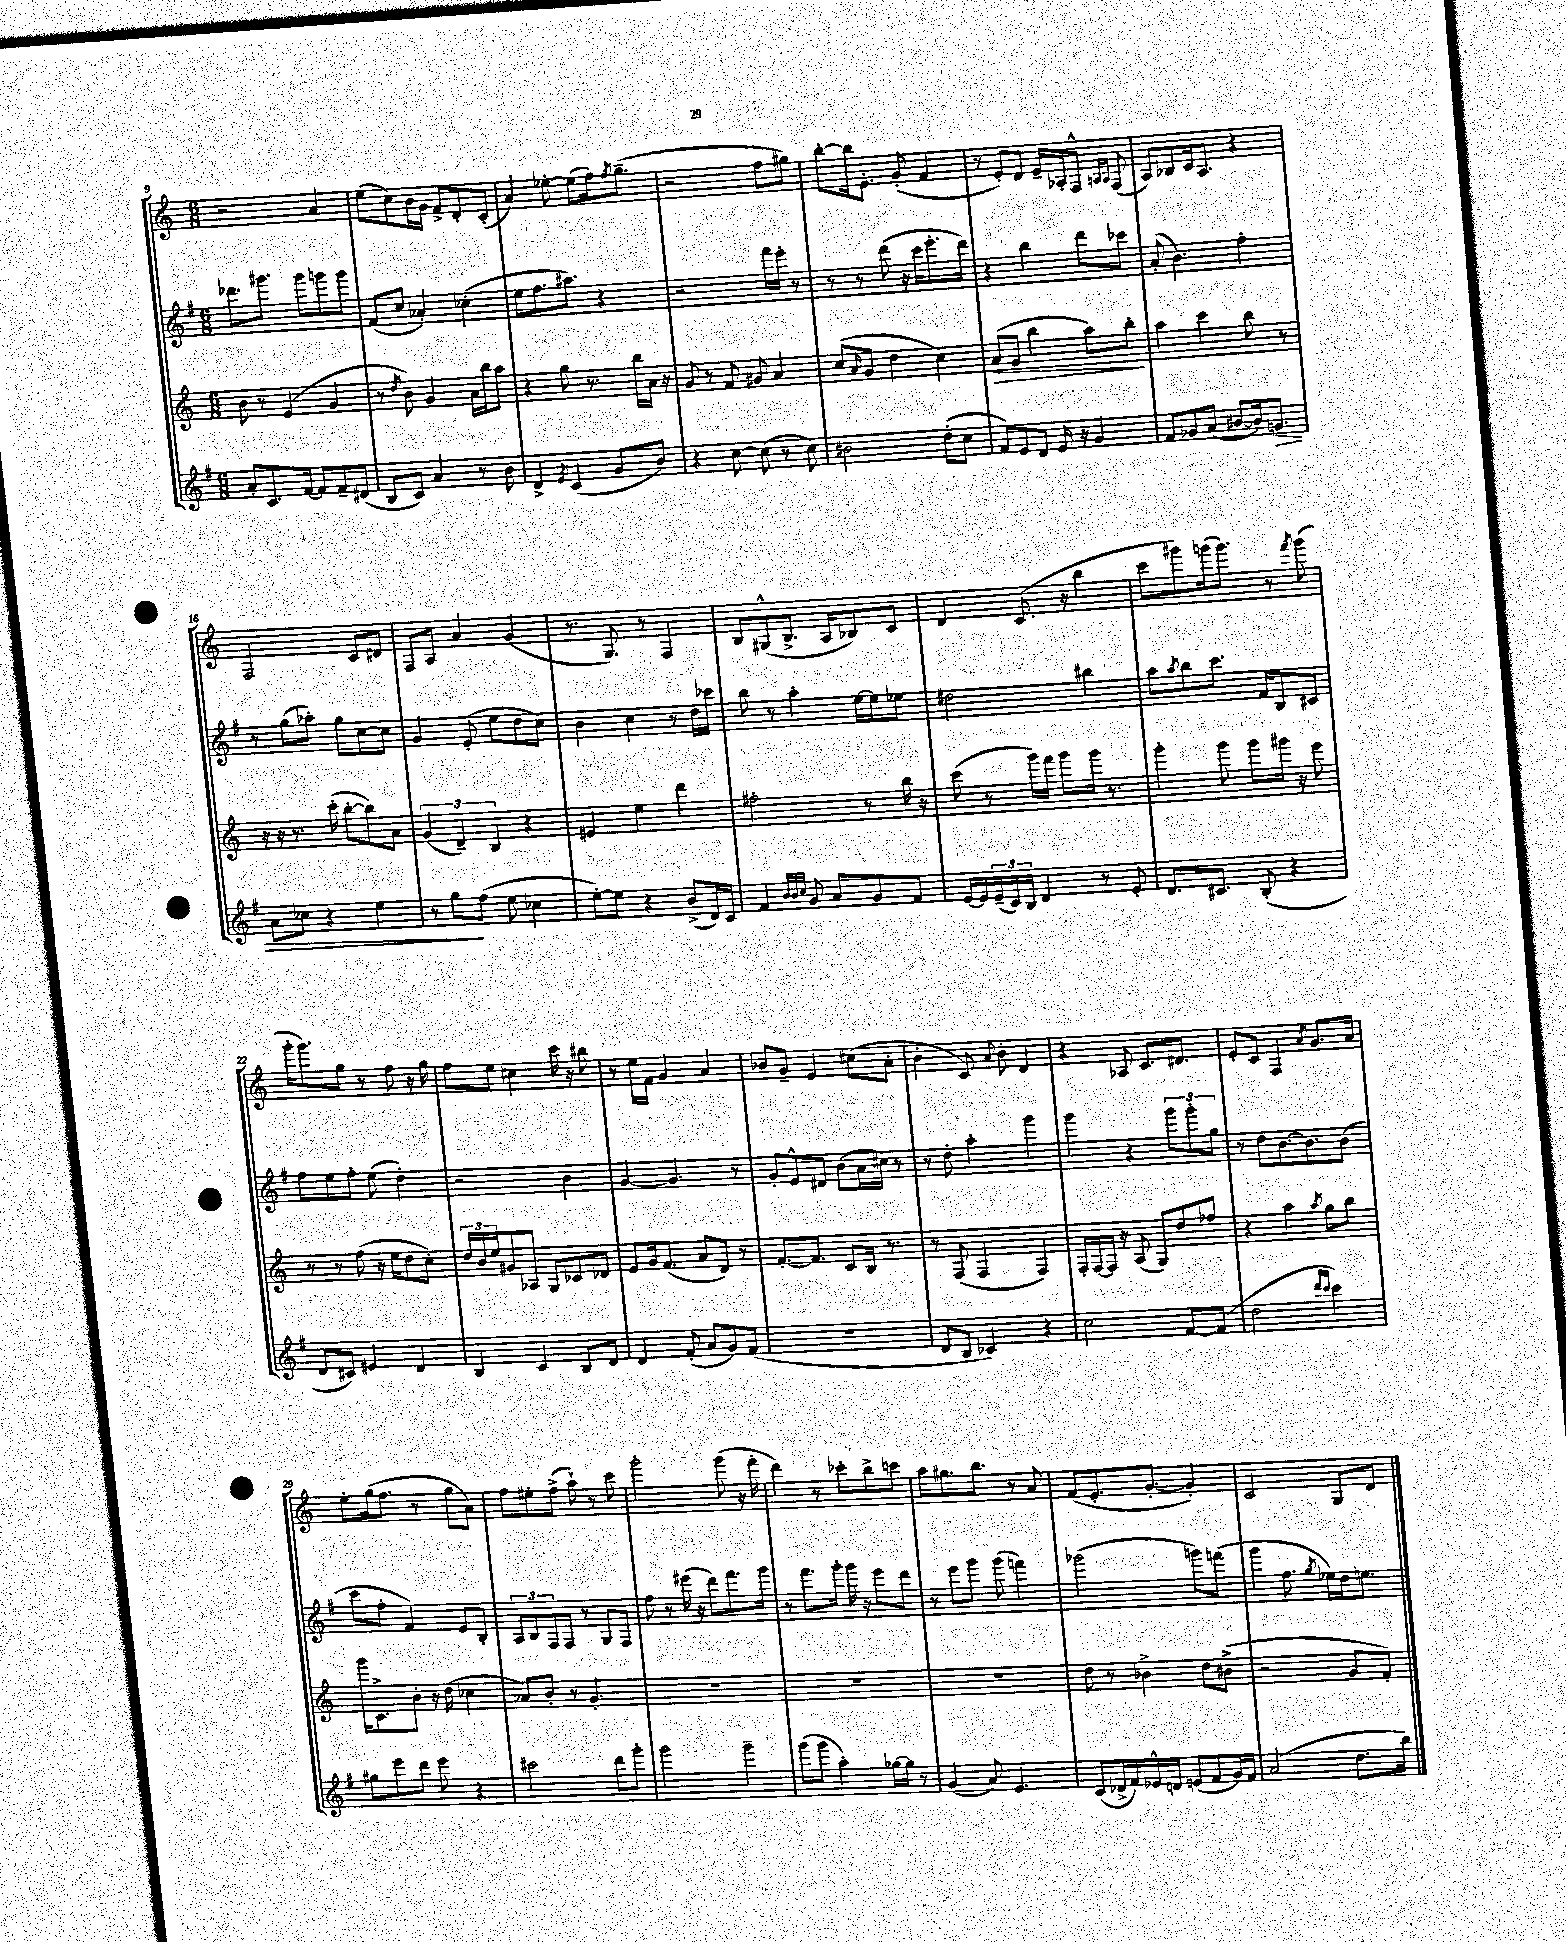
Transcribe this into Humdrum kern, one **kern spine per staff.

**kern	**kern	**kern	**kern
*staff4	*staff3	*staff2	*staff1
*clefG2	*clefG2	*clefG2	*clefG2
*k[f#]	*k[]	*k[f#]	*k[]
*M6/8	*M6/8	*M6/8	*M6/8
8a'/L	8b\	8.ddd-\L	2r
8.c/	8r	.	.
.	.	8.ggg#\J	.
.	(4e/	.	.
[16f#/Jk	.	.	.
8f#/]L	.	8ggg#\L	.
8f#~/	4g/	8ggg\	4a/
(8d#/J	.	8ggg\J	.
=	=	=	=
8B/L	8r	(8f#/L	(8ee\L
.	8qdd/	.	.
8c/J)	8b\)	8cc/J	8cc\)
4a/	4g/	4a-'/)	16b\L
.	.	.	16g\JJ
.	.	.	8f^/L
8r	16a\LL	(4cc-'\	8d'/
.	16bb\J	.	.
8b\	8aa\J	.	(8c'/J
=	=	=	=
4d^/	4r	8ee\L	4a/)
.	.	8.ff#\	.
8qe/	.	.	.
(4c/	8gg\	.	[8ee-'\
.	.	8.aa#\J)	.
.	8.r	.	(8ee-\]L
8g/L	.	4r	16ff\k)
.	.	.	8qff/
.	16bb\LL	.	(8.gg~\J
8b/J)	16a\JJ	.	.
.	16r	.	.
=	=	=	=
4r	8g/	2r	2r
.	8r	.	.
[8cc\	8f/	.	.
(8cc\]	8g#/	.	.
8r	4a/	16fff#\LL	8ff\L
.	.	16eee'\JJ	.
8cc\)	.	8r	8gg#\J)
=	=	=	=
2b#\	(8cc/L	8r	[8bb'\L
.	16qqa/	.	.
.	8g/J	8r	16bb\]k
.	.	.	8.e'\J
.	4dd\	(8ddd\	.
.	.	16r	(8g'/
.	.	16ccc\LK	.
(8dd'\L	4cc\)	8.eee'\	4f/
8cc\J	.	.	.
.	.	16ddd\Jk)	.
=	=	=	=
8f#/L)	(8a/L	4r	8r
8e/	8g/J	.	8e'/L)
8d/J	4bb\	4bb\	8d/J
16e/	.	.	16e~/LL
16r	.	.	16A-'/J
4g/	8aa\L)	8ddd\L	8F^^/J
.	.	.	16qqA/LL
.	.	.	16qqA/JJ
.	8bb'\J	8ccc-\J	(8F/
=	=	=	=
8f#/L	4aa\	(8a'/	8A/L)
8g-/	.	4.b\)	8B-/
(8a/J	4ccc\	.	16c/k
.	.	.	8.A/J
[8b#/L	.	.	.
16b#/]k)	8bb\	4ff#'\	4r
8.g/J	.	.	.
.	8r	.	.
=	=	=	=
8a\L	16r	8r	2F/
.	16r	.	.
8cc-\J	8.r	(8gg\L	.
4r	.	8aa-'\J)	.
.	(16ccc'\	.	.
.	[8bb'\L	8gg\L	.
4ee\	8bb\])	[8cc\	8c/L
.	8a\J	8cc\]J	8d#/J
=	=	=	=
8r	(6g/	4g/	8F/L
8gg\L	.	.	8A/J
.	6d~/)	.	.
(8ff#\J	.	(8e'/	4a/
.	6B/	.	.
8ee\	.	8ee\L	.
4cc-\	4r	8dd\	(4g/
.	.	8cc\J)	.
=	=	=	=
[8ee'\L)	4e#/	4b\	8.r
8ee\]J	.	.	.
.	.	.	8.G/)
4r	4ee\	4cc\	.
.	.	.	8r
(8b^/L	4ddd\	8r	4F/
16d/L)	.	16dd\LL	.
16c/JJ	.	16ccc-\JJ	.
=	=	=	=
4f#/	2ff#'\	8bb\	8B/L
.	.	8r	(8G#^^/
32qqb/LLL	.	.	.
32qqb/	.	.	.
32qqcc/JJJ	.	.	.
8g/	.	4aa'\	8.B^/J
8a/L	.	.	.
.	.	.	16A/LK
8g/	8r	[16ee\LL	8B-/)
.	.	16ee\]J	.
8f#/J	16bb\	8ee-\J	8c/J
.	16r	.	.
=	=	=	=
[16e/LL	(8ccc\	2dd#\	4d/
16e/]	.	.	.
(24e~/	8r	.	.
24c/)	.	.	.
24B/JJ	.	.	.
4d/	16ggg\LL)	.	(8.c/
.	16fff\JJ	.	.
.	8ggg\L	.	.
.	.	.	16r
8r	16ggg\Jk	4bb#\	4bb\
.	8.r	.	.
8e'/	.	.	.
=	=	=	=
8.d/L	4ggg'\	8aa\L	8ccc\L
.	.	8qaa/	.
.	.	8bb\	8ggg#\)
8.c#/J	.	.	.
.	8ggg\	8.ccc\J	(16ggg\k
.	.	.	8.ggg\J)
(8B'/	8ggg\L	.	.
.	.	16f#/LK	.
4r	16ggg#\Jk	8B/	8r
.	16r	.	.
.	.	.	8qfff/
.	8eee\	8c#/J	(8ggg\
=	=	=	=
8d/L	8r	8ff#\L	16ggg'\LK
.	.	.	8.ggg\)
8c#/J)	8r	8ee\	.
4e#/	(8ff\	8ff#'\J	8gg\J
.	16r	(8ee\	8r
.	16ee\LK	.	.
4d/	8dd\	4dd'\)	8ff\
.	8cc'\J)	.	16r
.	.	.	16gg\
=	=	=	=
4B/	24dd/LL	2r	8ff\L
.	24b/	.	.
.	24ee/J	.	.
.	8g#/	.	8ee\J
4c/	8A-/J	.	4cc#\
.	8G/L	.	.
8B/L	8c-/	4b\	16ccc\
.	.	.	16r
8d/J	8d-/J	.	8bb#\
=	=	=	=
4d/	8e/L	[4g/	8r
.	16g/k	.	16ee\LL
.	(8.f/J	.	16f\JJ
(8f#'/	.	4.g/]	4g/
8a/L	8a/L	.	.
8g/)	8d/J)	.	4a/
(8f#/J	8r	8r	.
=	=	=	=
2.r	[8.f'/L	8g'/L	8b-/L
.	.	8e^^/	8g~/J
.	8.f/]J	.	.
.	.	8d#/J	4e/
.	8c/L	(8b\L	.
.	16B/Jk	16a\L	(8cc#\L
.	8.r	16cc#\JJ)	.
.	.	8r	8a'\J
=	=	=	=
8d/L	8r	8r	4b'\
8B/J	(8F/	8dd'\	.
4c-/)	4F/	4aa'\	8c/)
.	.	.	8qqa/
.	.	.	8b'\
4r	4F/)	4ggg\	4d/
=	=	=	=
2cc\	16F'/LL	4ggg\	4r
.	[16F/	.	.
.	16F/]JJ	.	.
.	16r	.	.
.	(8A/	4r	8A-/
.	8G/L)	.	8.c/L
[8f#/L	8dd/	12ggg\L	.
.	.	.	8.d#/J
.	.	12ggg'\	.
(8f#/]J	8ff-/J	.	.
.	.	12gg\J	.
=	=	=	=
2dd\	4r	8r	8e'/L
.	.	8dd\L	8c/J
.	4aa\	[8.b\	4F/
.	.	8.b\]	.
16qqddd/LL	.	.	.
16qqccc/JJ	8qaa/	.	8qa/
4ccc\)	8gg\L	.	8.g/L
.	8bb\J	(8b\J	.
.	.	.	16a/Jk
=	=	=	=
8gg#\L	16ggg\LK	8ccc\L	8ee'\L
.	8.c^\	.	.
8eee\	.	8ff#'\J	(16gg\k
.	.	.	8.ff\J
8ddd\J	8b'\J	4f#/)	.
8eee\	16r	.	8r
.	(16dd\	.	.
4r	4cc-\	8e/L	8gg\L
.	.	8B'/J	8a\J)
=	=	=	=
2ccc#\	8a-/L)	12A/L	8ff\L
.	.	12B/	.
.	8b'/J	.	8ee#'\
.	.	12F#/	.
.	8r	8F#/J	(8ff^\J
.	4.g'/	8r	8aa`\)
8ddd\L	.	8G/L	8r
8ggg'\J	.	8F#/J	8ccc\
=	=	=	=
2ggg\	2.r	8ff#\	2ggg'\
.	.	8r	.
.	.	(16eee#\	.
.	.	16r	.
.	.	8ddd\L)	.
4ggg~\	.	8.fff#\	(8ggg\
.	.	.	16r
.	.	16ggg\Jk	16fff'\
=	=	=	=
(8ggg\L	2.r	8r	4ddd\)
8ggg\J	.	8.fff#\L	.
4aa'\)	.	.	8r
.	.	16ggg'\Jk	.
.	.	16ggg\	8ccc-'\L
.	.	16r	.
[16gg-\LL	.	8eee\L	8bb^\
16gg-\]JJ	.	.	.
8r	.	8ddd\J	8ccc\J
=	=	=	=
(4g/	2.r	8r	8aa\L
.	.	8eee\L	8.gg#\
8a/)	.	8ggg\J	.
.	.	.	8.bb\J
4.e/	.	(8ggg\	.
.	.	4fff\)	8r
.	.	.	8a/
=	=	=	=
(8c/L	8dd\	(2ggg-\	(8f/L
16d-^/L	8r	.	8.e'/
16f#/)	.	.	.
16e-^^/	4b-^\	.	.
16d/JJ	.	.	[8.g'/J
(8e/L	.	.	.
8f#/	8dd\L	8ggg\L)	4g'/])
16g/L)	(8b#^\J	(8fff\J	.
16f#/JJ	.	.	.
=	=	=	=
(2a/	2r	4ggg\	2c/
.	.	8.ff#\	.
.	.	8qgg/	.
.	.	16ee-\LL)	.
8.dd\L	8g/L	16dd\J	8G/L
.	.	8.ee\J	.
.	8f'/J)	.	8d/J
16bb\Jk)	.	.	.
==	==	==	==
*-	*-	*-	*-
